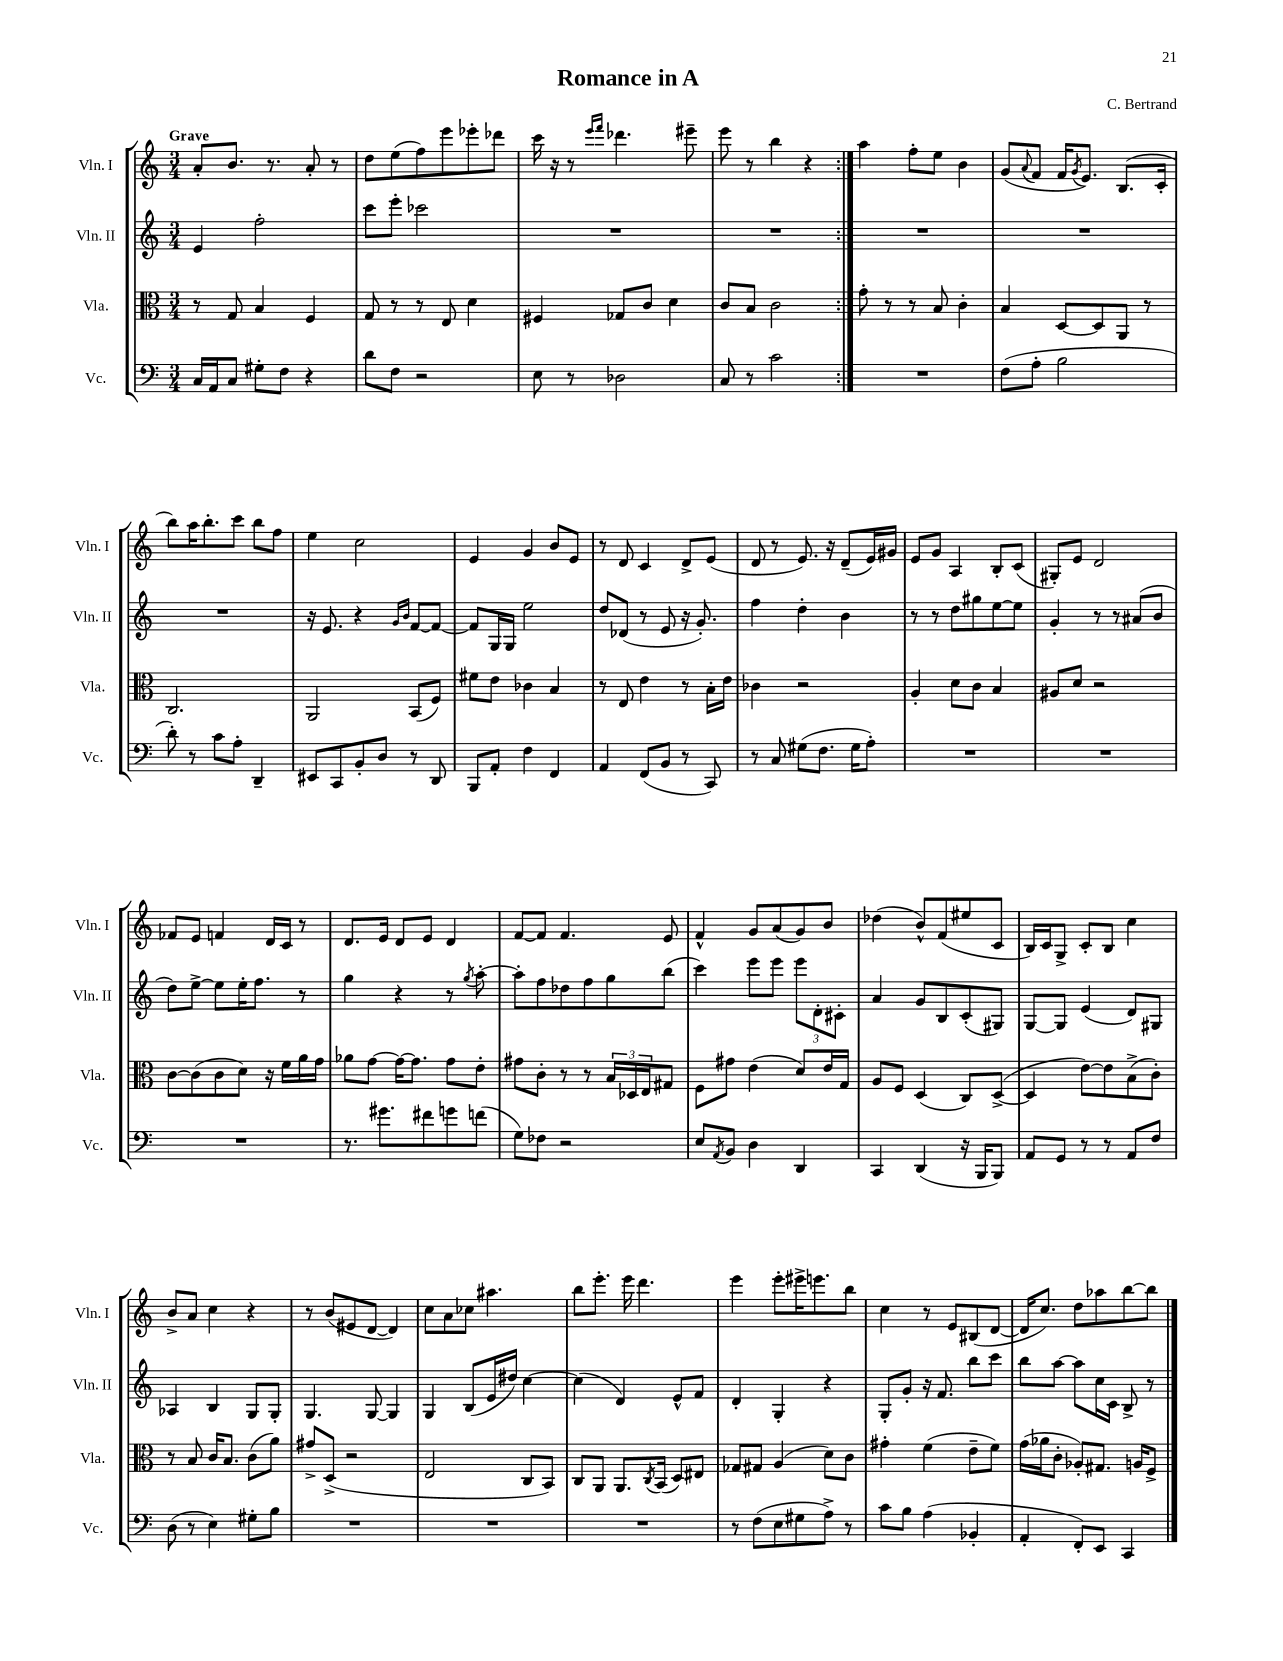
\header { title = "Romance in A" composer = "C. Bertrand" }
<<
\new StaffGroup <<
\new Staff = "s0" \with { instrumentName = "Vln. I" shortInstrumentName = "Vln. I" } {
    \clef treble \key c \major \numericTimeSignature \time 3/4 \tempo "Grave"
    \repeat volta 2 { a'8-. b'8. r8. a'8-. r8 |
    d''8 e''8( f''8) e'''8 ees'''8-. des'''8 |
    c'''16 r16 r8 \grace { e'''16 f'''16 } des'''4. eis'''8-- |
    e'''8 r8 b''4 r4 | }
    a''4 f''8-. e''8 b'4 |
    g'8( \appoggiatura { a'8 } f'8 f'16 \acciaccatura { g'8 } e'8.) b8.( c'16-. |
    b''8) a''16 b''8.-. c'''8 b''8 f''8 |
    e''4 c''2 |
    e'4 g'4 b'8 e'8 |
    r8 d'8 c'4 d'8-> e'8( |
    d'8 r8 e'8.) r16 d'8--( e'16) gis'16 |
    e'8 g'8 a4 b8-. c'8( |
    gis8-.) e'8 d'2 |
    fes'8 e'8 f'4 d'16 c'16 r8 |
    d'8. e'16 d'8 e'8 d'4 |
    f'8~ f'8 f'4. e'8 |
    f'4-^ g'8 a'8( g'8) b'8 |
    des''4( b'8-^) f'8( eis''8 c'8 |
    b16) c'16 g8-> c'8-. b8 c''4 |
    b'8-> a'8 c''4 r4 |
    r8 b'8( eis'8 d'8~ d'4) |
    c''8 a'8 ces''8 ais''4. |
    b''8 e'''8.-. e'''16 d'''4. |
    e'''4 e'''8-. eis'''16-> e'''8. b''8 |
    c''4 r8 e'8 bis8( d'8~ |
    d'16 c''8.) d''8 aes''8 b''8~ b''8 \bar "|." |
}
\new Staff = "s1" \with { instrumentName = "Vln. II" shortInstrumentName = "Vln. II" } {
    \clef treble \key c \major \numericTimeSignature \time 3/4
    \repeat volta 2 { e'4 f''2-. |
    c'''8 e'''8-. ces'''2 |
    R2. |
    R2. | }
    R2. |
    R2. |
    R2. |
    r16 e'8. r4 \grace { g'16 b'16 } f'8~ f'8~ |
    f'8 g16 g16 e''2 |
    d''8 des'8( r8 e'8 r16 g'8.-.) |
    f''4 d''4-. b'4 |
    r8 r8 d''8 gis''8 e''8~ e''8 |
    g'4-. r8 r8 ais'8( b'8 |
    d''8) e''8~-> e''8 e''16-. f''8. r8 |
    g''4 r4 r8 \acciaccatura { g''8 } a''8~-. |
    a''8-. f''8 des''8 f''8 g''8 b''8( |
    c'''4) e'''8 e'''8 \tuplet 3/2 { e'''8 d'8-. cis'8-. } |
    a'4 g'8 b8 c'8-.( gis8) |
    g8~ g8 e'4( d'8) gis8 |
    aes4 b4 g8 g8-. |
    g4. g8~ g4 |
    g4 b8( e'16 dis''16) c''4~ |
    c''4( d'4) e'8-^ f'8 |
    d'4-. g4-. r4 |
    g8-. g'8-. r16 f'8. b''8 c'''8 |
    b''8 a''8~ a''8 c''16 c'16 b8-> r8 \bar "|." |
}
\new Staff = "s2" \with { instrumentName = "Vla." shortInstrumentName = "Vla." } {
    \clef alto \key c \major \numericTimeSignature \time 3/4
    \repeat volta 2 { r8 g8 b4 f4 |
    g8 r8 r8 e8 d'4 |
    fis4 ges8 c'8 d'4 |
    c'8 b8 c'2 | }
    g'8-. r8 r8 b8 c'4-. |
    b4 d8~ d8 a,8 r8 |
    c2. |
    a,2 b,8( f8) |
    fis'8 e'8 ces'4 b4 |
    r8 e8 e'4 r8 b16-. e'16 |
    ces'4 r2 |
    a4-. d'8 c'8 b4 |
    ais8 d'8 r2 |
    c'8~ c'8( c'8 d'8) r16 f'16 a'16 g'16 |
    aes'8 g'8~ g'16~ g'8. g'8 e'8-. |
    gis'8 c'8-. r8 r8 \tuplet 3/2 { b16 des16 e16 } gis8 |
    f8 gis'8 e'4( d'8) e'16 g16 |
    a8 f8 d4( c8) d8~->( |
    d4 e'8~) e'8 b8->( c'8-.) |
    r8 b8 c'16 b8. c'8( a'8) |
    gis'8-> d8->( r2 |
    e2 c8 b,8) |
    c8 a,8 a,8. \acciaccatura { c8 } b,16( d8) eis8 |
    ges8 gis8 a4( d'8) c'8 |
    gis'4-. f'4( e'8-- f'8) |
    g'16( aes'16 c'8-. aes8-.) gis8. a16 f8-> \bar "|." |
}
\new Staff = "s3" \with { instrumentName = "Vc." shortInstrumentName = "Vc." } {
    \clef bass \key c \major \numericTimeSignature \time 3/4
    \repeat volta 2 { c16 a,16 c8 gis8-. f8 r4 |
    d'8 f8 r2 |
    e8 r8 des2 |
    c8 r8 c'2 | }
    R2. |
    f8( a8-. b2 |
    d'8-.) r8 c'8 a8-. d,4-- |
    eis,8 c,8 b,8-. d8 r8 d,8 |
    b,,8 a,8-. f4 f,4 |
    a,4 f,8( b,8 r8 c,8) |
    r8 c8 gis8( f8. gis16 a8-.) |
    R2. |
    R2. |
    R2. |
    r8. gis'8. fis'8 g'8 f'8( |
    g8) fes8 r2 |
    e8 \acciaccatura { a,8 } b,8 d4 d,4 |
    c,4 d,4( r16 b,,16 b,,8) |
    a,8 g,8 r8 r8 a,8 f8 |
    d8( r8 e4) gis8-. b8 |
    R2. |
    R2. |
    R2. |
    r8 f8( e8 gis8 a8->) r8 |
    c'8 b8 a4( bes,4-. |
    a,4-. f,8-.) e,8 c,4 \bar "|." |
}
>>
>>
\layout { \context { \Score \remove "Bar_number_engraver" } }
